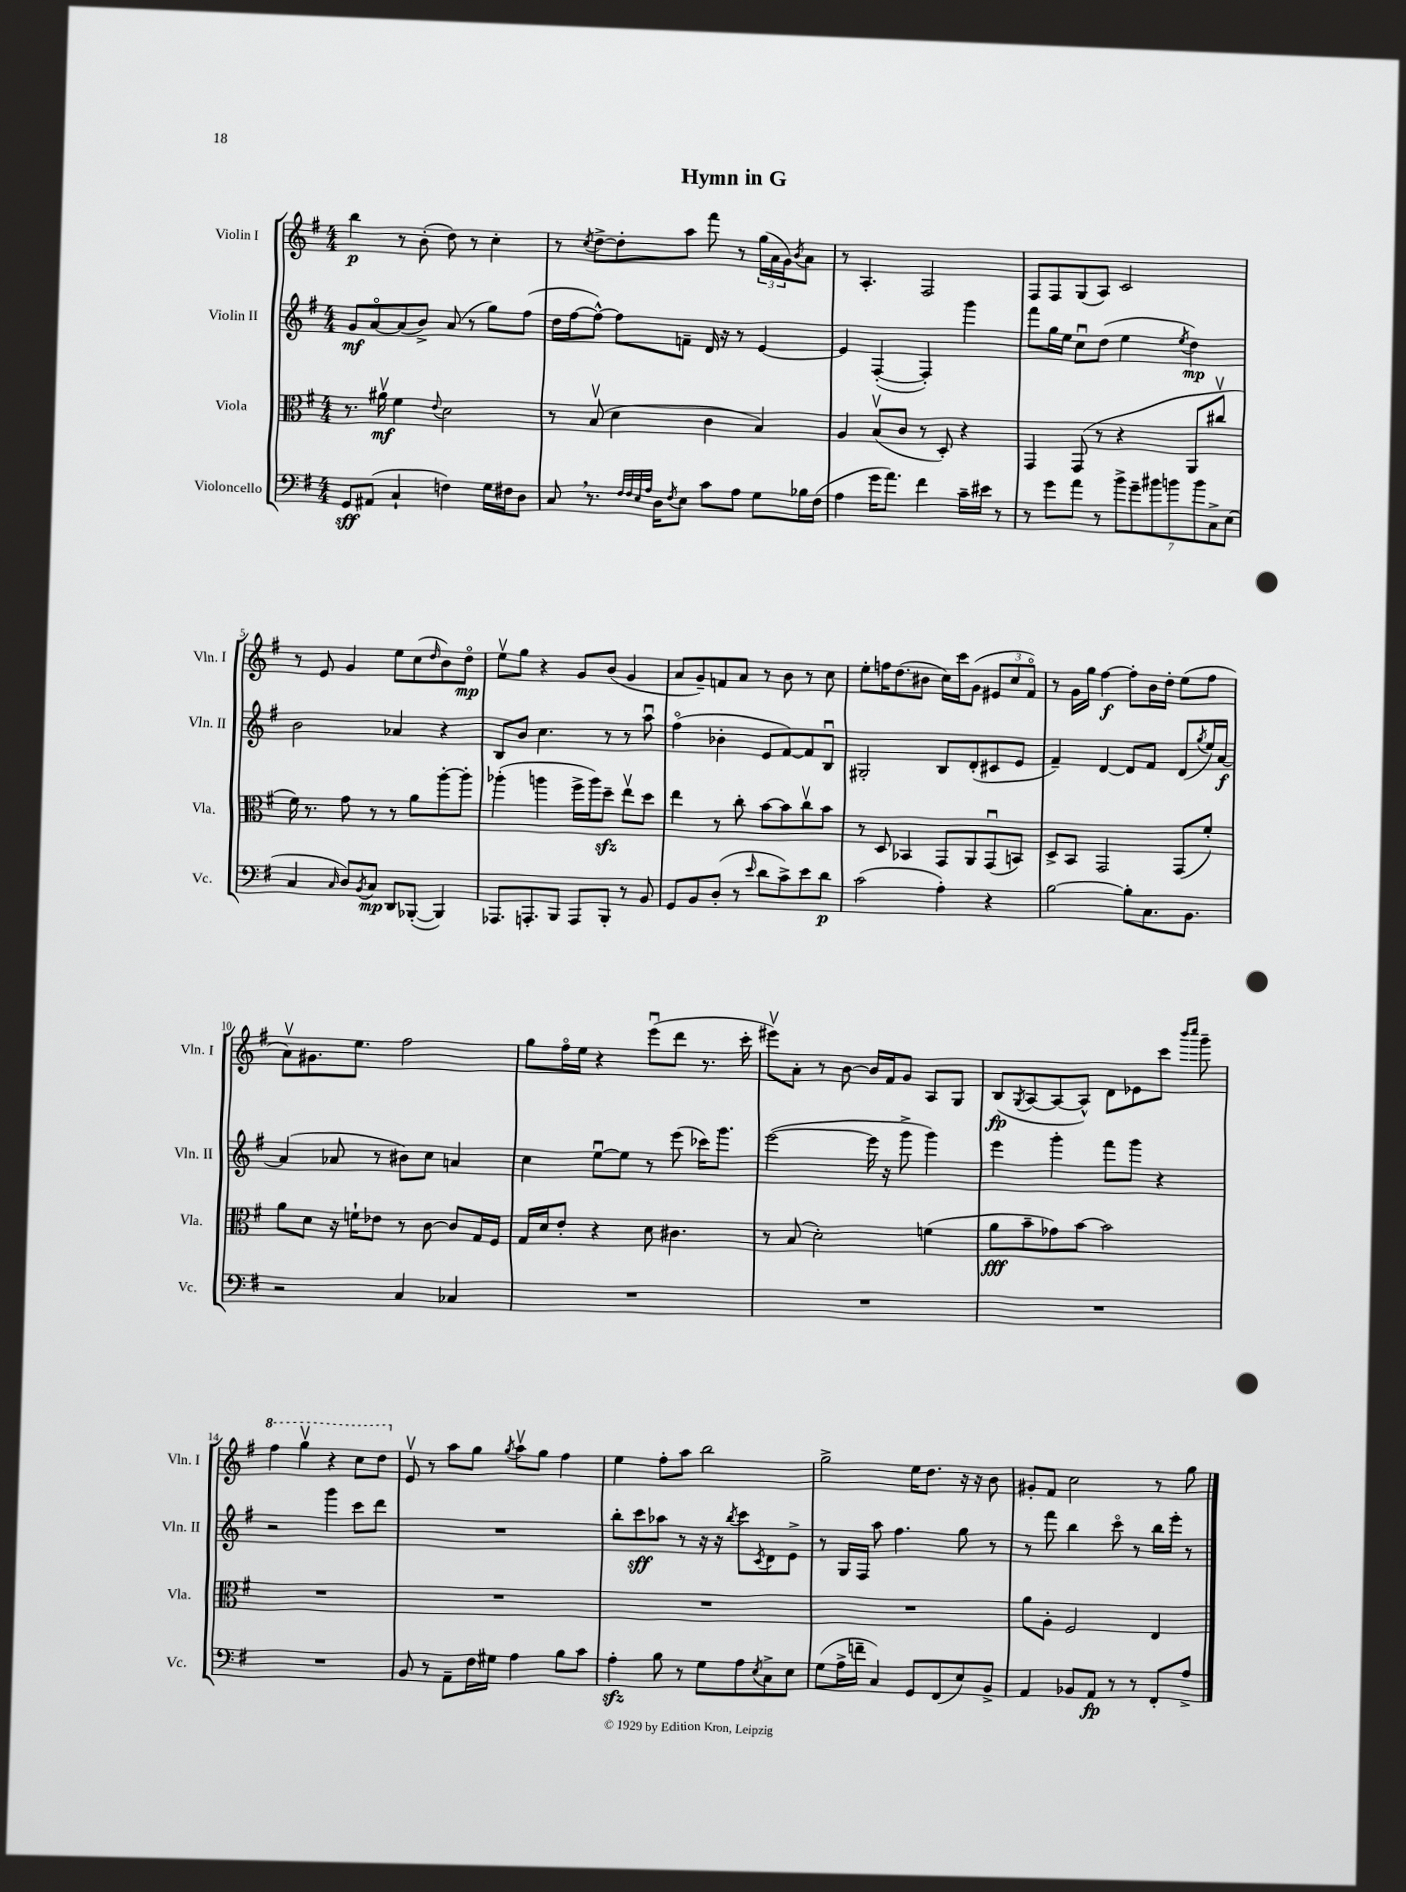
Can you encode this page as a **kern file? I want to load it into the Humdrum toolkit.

**kern	**kern	**kern	**kern
*staff4	*staff3	*staff2	*staff1
*clefF4	*clefC3	*clefG2	*clefG2
*k[f#]	*k[f#]	*k[f#]	*k[f#]
*M4/4	*M4/4	*M4/4	*M4/4
8GG/L	8.r	8g/L	4bb\
(8AA#/J	.	[8ao/	.
.	16a#v\	.	.
4C`/	4f#\	(8a/]	8r
.	.	8b^/J)	(8b'\
.	8qqe/	.	.
4F\)	2d\	(8a/	8dd\)
.	.	8r	8r
16G\LL	.	8gg\L)	4cc'\
16F#\J	.	.	.
8D\J	.	(8ff#\J	.
=	=	=	=
8C/	8r	16dd\LL	8r
.	.	[16ff#\J	.
.	.	.	8qcc/
8.r	(8Bv/	8ff#^^\_J)	[8dd^\L
.	4d\	8ff#\]L	8dd'\]
32qqF#/LLL	.	.	.
32qqF#/	.	.	.
32qqE/	.	.	.
32qqA/JJJ	.	.	.
16D\LK	.	.	.
8qF#/	.	.	.
8E\J	.	8f~\J	8aa\J
8c\L	4c\	16d/	8fff#\
.	.	16r	.
8A\J	.	8r	8r
8G\L	4B/)	[4e/	(24gg\LL
.	.	.	24a\
.	.	.	24g\J)
.	.	.	8qb/
16B-\L	.	.	8a\J
(16F#\JJ	.	.	.
=	=	=	=
4A\	4A/	4e/]	8r
.	.	.	4.A'/
16g\LK	(8Bv/L	([4F#'/	.
8.a\J)	.	.	.
.	8c/J	.	.
4f#\	8r	4F#'/])	2F#/
.	8D'/)	.	.
16c~\LL	4r	4ggg\	.
16e#\JJ	.	.	.
8r	.	.	.
=	=	=	=
8r	4GG/	8fff#\L	8F#/L
8g\L	.	16gg\L	8F#/
.	.	16ee\JJ	.
8a\J	(8GG/	8ccu\L	(8G/
8r	8r	(8dd\J	8A/J)
14b^\L	4r	4ee\	2c/
14g~\	.	.	.
14b#\	.	.	.
14b\	.	.	.
.	.	8qee/	.
.	8AA/L	4dd\)	.
14b\	.	.	.
14C^\	.	.	.
.	8cc#v/J	.	.
(14E\J	.	.	.
=	=	=	=
4C/	16f#\)	2b\	8r
.	8.r	.	.
.	.	.	8e/
16qqC/	.	.	.
8D/L)	8g\	.	4g/
8qBB/	.	.	.
8C/J	8r	.	.
8DD/L	8r	4a-/	8ee\L
([8BBB-'/J	8a\L	.	(8cc\
.	.	.	16qqdd/
4BBB-/])	[8aa'\	4r	8b\)
.	8aa'\]J	.	8ddo\J
=	=	=	=
8.AAA-/L	(4aa-'\	8B/L	8eev\L
.	.	8b/J	8gg\J
8.AAA'/	.	.	.
.	4aa\	4.cc\	4r
8BBB/J	.	.	.
8AAA/L	16ff#^\LL	.	8g/L
.	16aa\J)	.	.
8BBB'/J	8dd~\J	8r	(8b/J
8r	8eev\L	8r	4g/
8BB/	8dd\J	8aau\	.
=	=	=	=
8GG/L	4ee\	(4ff#o\	8a/L
8BB/	.	.	8g~/)
(8D'/J	8r	4b-'\	8f/
8r	8cc'\	.	8a/J
16qqe/	.	.	.
8d\L	[8b\L	8e/L	8r
8c^\)	8b\]	[8f#/)	8b\
8e\	8ccv\	8f#/]	8r
8d\J	8b\J	8Bu/J	8cc\
=	=	=	=
(2c\	8r	2G#'/	8ee'\L
.	8D/	.	16ff\K
.	.	.	(8.dd\
.	4BB-/	.	.
.	.	.	8b#\J
4A'\)	8GG/L	8B/L	16cc\LL)
.	.	.	16ccc\J
.	8AA/	(8d'/	(8g\J
4r	(8GGu/	8c#/	12e#/L
.	.	.	12cc/
.	8BB/J)	8e/J	.
.	.	.	12f#o/J)
=	=	=	=
[2B\	8D^/L	4f#~/)	8r
.	8BB/J	.	16g\LL
.	.	.	16gg\JJ
.	2GG/	[4d/	[4ff#\
8B'\]L	.	8d/]L	8ff#'\]L
8.C\	.	8f#/J	16b\L
.	.	.	16dd'\JJ
.	(8GG/L	(8d/L	(8ee\L
8.BB\J	.	.	.
.	.	8qgg/	.
.	8f#'/J)	16ee/L)	8ff#\J
.	.	[16a/JJ	.
=	=	=	=
2r	8a\L	(4a/]	8av\L)
.	8d\J	.	8.g#\
.	16r	8a-/	.
.	16f`\LK	.	8.ee\J
.	8e-\J	8r	.
4C/	8r	8b#\L)	2ff#\
.	[8c\	8cc\J	.
4C-/	8c/]L	4a/	.
.	16G/L	.	.
.	16F#/JJ	.	.
=	=	=	=
1r	16G/LL	4cc\	8gg\L
.	16d/J	.	.
.	8e'/J	.	16ff#o\L
.	.	.	16ee\JJ
.	4r	[8eeu\L	4r
.	.	8ee\]J	.
.	8d\	8r	(8eeeu\L
.	4.c#\	(8eee\	8ddd\J
.	.	16ccc-\LK)	8.r
.	.	8.ggg\J	.
.	.	.	16ccc'\
=	=	=	=
1r	8r	([2eee\	8eee#v\L)
.	(8B/	.	8a'\J
.	2d'\)	.	8r
.	.	.	[8b\
.	.	16eee\]	16b/]LL
.	.	16r	16f#/J
.	.	8ggg^\	8g/J
.	(4f\	4ggg\)	8A/L
.	.	.	8G/J
=	=	=	=
1r	8a\L	4eee\	(8B/L
.	.	.	8qG/
.	8b~\	.	[8A/
.	8g-\)	4ggg'\	8A/_
.	[8b\J	.	8A^^/]J)
.	2b\]	8fff#\L	8d\L
.	.	8ggg\J	8e-\
.	.	4r	8ccc\J
.	.	.	16qqbbb/LL
.	.	.	16qqcccc/JJ
.	.	.	8ggg~\
=	=	=	=
1r	1r	2r	4fff#\
.	.	.	4gggv\
.	.	4ggg\	4r
.	.	8ccc\L	8ccc\L
.	.	8ddd\J	8ddd\J
=	=	=	=
8BB/	1r	1r	8ev/
8r	.	.	8r
8AA~\L	.	.	8aa\L
16F#\L	.	.	8gg\J
16G#\JJ	.	.	.
.	.	.	8qgg/
4A\	.	.	8aav\L
.	.	.	8gg\J
8B\L	.	.	4ff#\
8c\J	.	.	.
=	=	=	=
4A'\	1r	8bb'\L	4ee\
.	.	8ccc\	.
8B\	.	8aa-\J	8ff#'\L
8r	.	8r	8aa\J
8G\L	.	16r	2bb\
.	.	16r	.
.	.	8qbb/	.
8A\	.	8ccc\L	.
8qE/	.	8qc/	.
8C^\	.	8d\	.
8E\J	.	8e^\J	.
=	=	=	=
(8G\L	1r	8r	2gg^\
16A^\L	.	16G/LL	.
16f~\JJ	.	16F#/JJ	.
4C/)	.	8aa\	.
.	.	4.ff#\	.
8GG/L	.	.	16ee\LK
.	.	.	8.dd\J
(8FF#/	.	.	.
8E/)	.	8gg\	16r
.	.	.	16r
8BB^/J	.	8r	8b\
=	=	=	=
4AA/	8a\L	8r	8g#'/L
.	8A'\J	8fff#\	8f#/J
8BB-/L	2F#/	4bb\	2cc\
8AA/J	.	.	.
8r	.	8ccco\	.
8r	.	8r	.
8FF#'/L	4E/	16bb\LL	8r
.	.	16eee'\JJ	.
8A^/J	.	8r	8gg\
==	==	==	==
*-	*-	*-	*-
